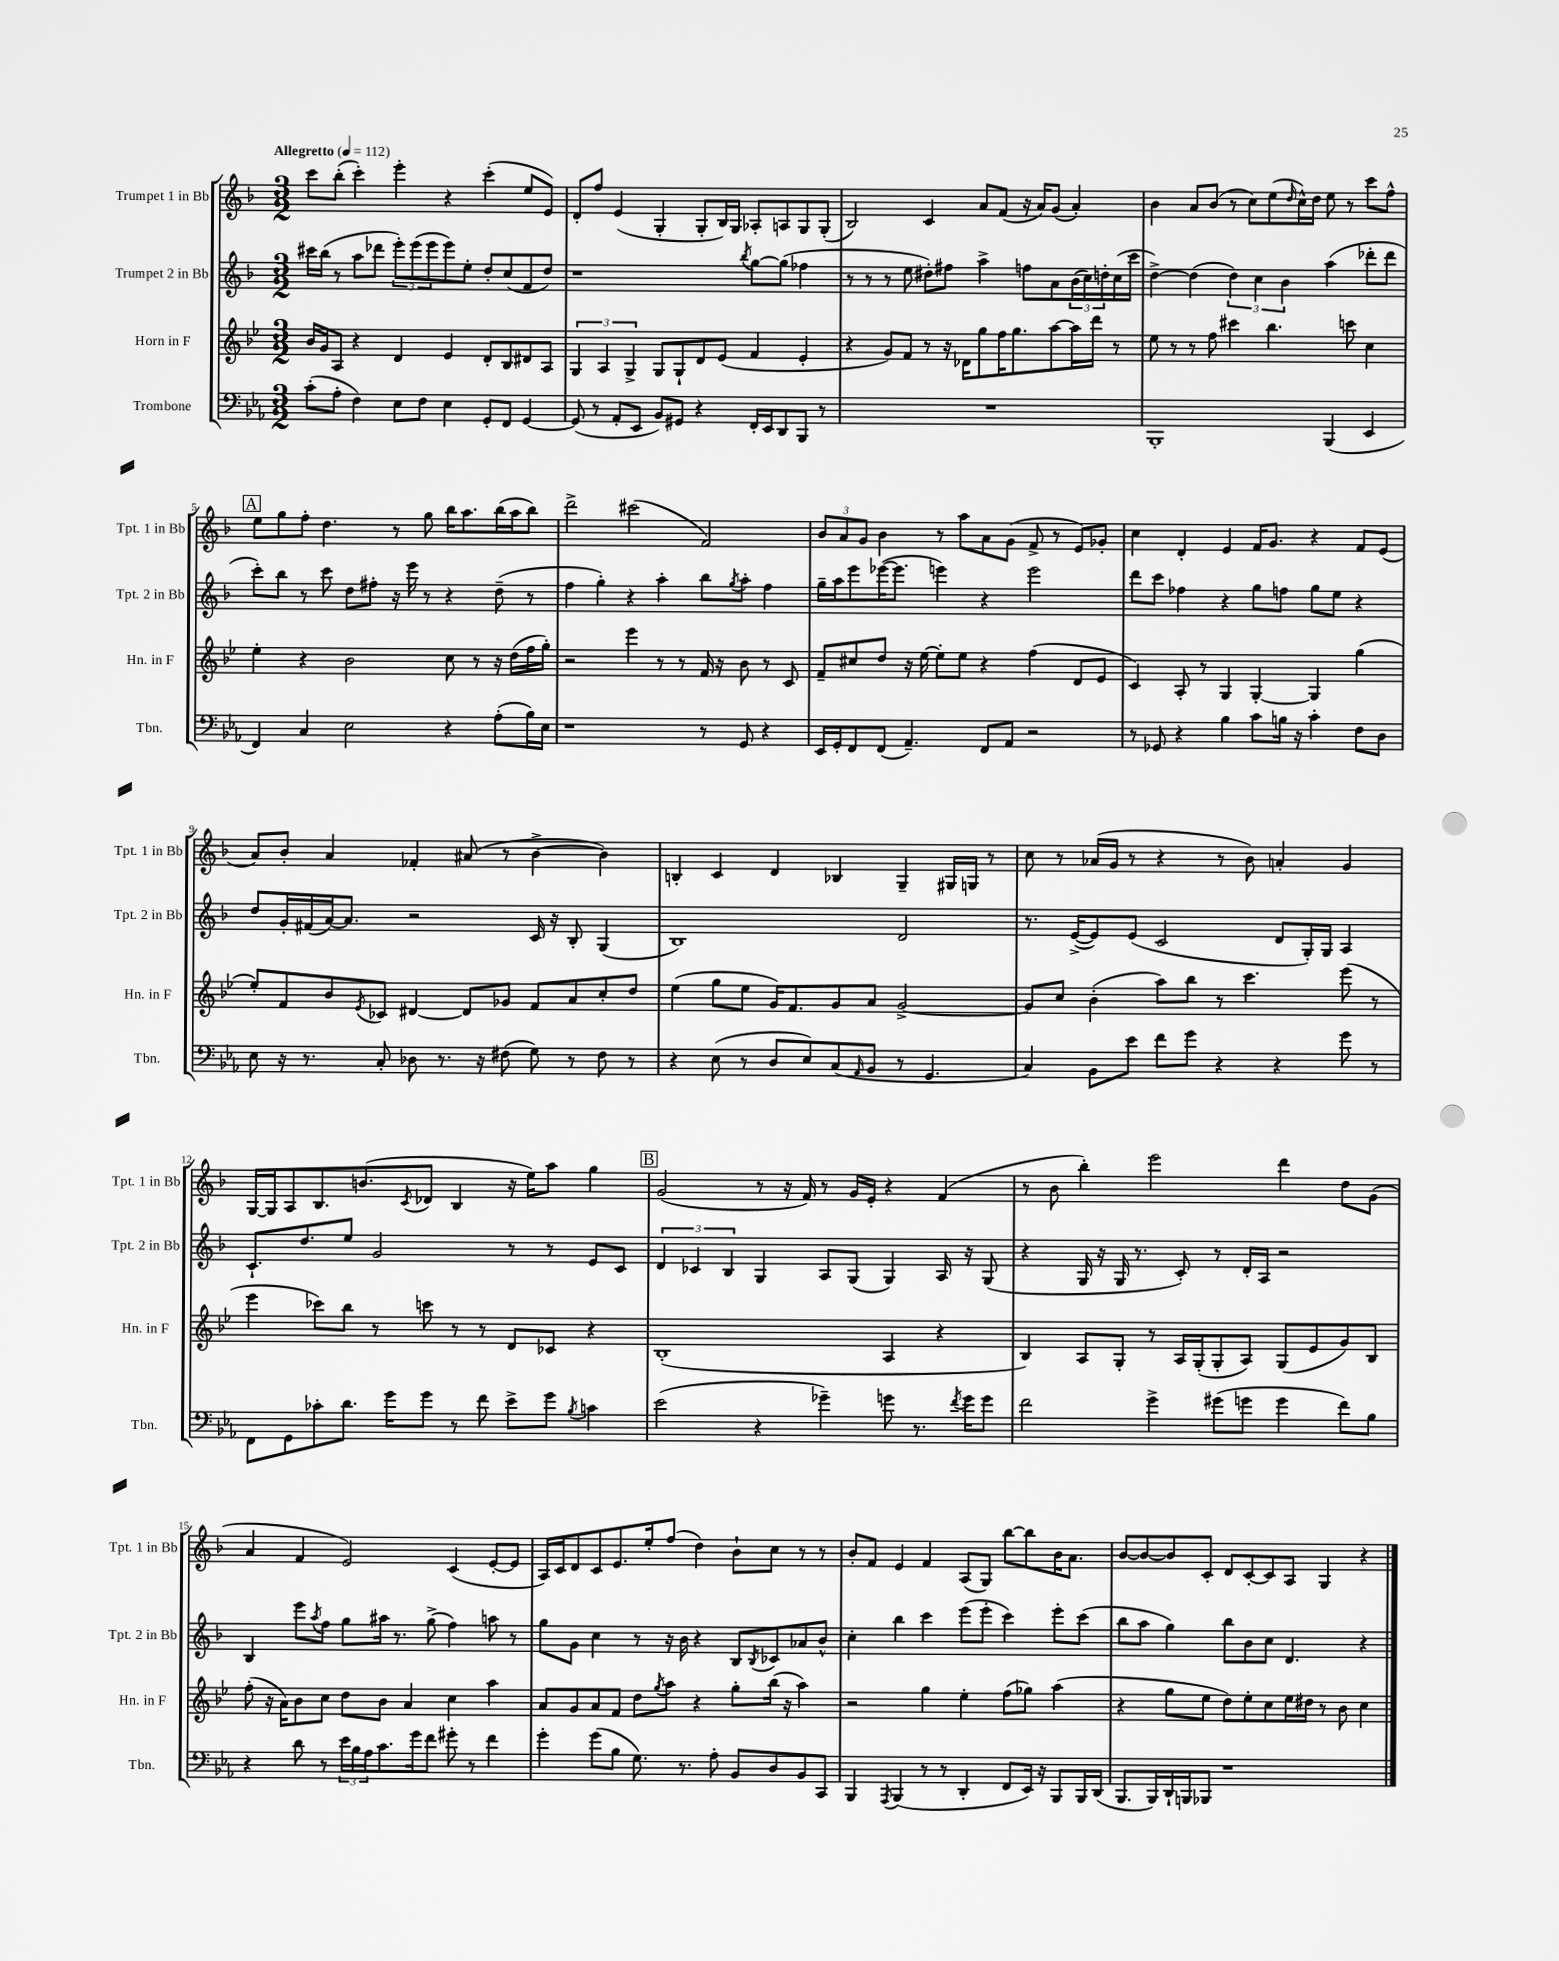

**kern	**kern	**kern	**kern
*part4	*part3	*part2	*part1
*staff4	*staff3	*staff2	*staff1
*I"Trombone	*I"Horn in F	*I"Trumpet 2 in Bb	*I"Trumpet 1 in Bb
*I'Tbn.	*I'Hn. in F	*I'Tpt. 2 in Bb	*I'Tpt. 1 in Bb
*clefF4	*clefG2	*clefG2	*clefG2
*k[b-e-a-]	*k[b-e-]	*k[b-]	*k[b-]
*M3/2	*M3/2	*M3/2	*M3/2
*MM112	*MM112	*MM112	*MM112
=1	=1	=1	=1
!	!	!	!LO:TX:a:B:t=Allegretto
(8c'\L	16b-/LL	16ccc#X\LL	8ccc\L
.	16g/J	(16bb-\JJ	.
8A-'\J	8A/J	8r	(8bb-'\J
4F\)	4r	8aa\L	4ccc'\)
.	.	8ddd-X\J	.
8E-\L	4d/	12eee'\L)	4eee'\
.	.	(12eee\	.
8F\J	.	.	.
.	.	12eee\	.
4E-\	4e-/	8eee\)	4r
.	.	8ee'\J	.
8GG'/L	8d'/L	8dd'/L	(4ccc'\
8FF/J	8B-/	(8cc/	.
[4GG/	8d#X/	8f/	8ee/L
.	8A/J	8dd/J)	8e/J)
=2	=2	=2	=2
(8GG/]	6G/	1r	8d'/L
8r	.	.	8ff/J
.	6A/	.	.
8AA-'/L	.	.	(4e/
.	6G^/	.	.
8EE-/J	.	.	.
8BB-/L)	8G/L	.	4G'/
8GG#X/J	8G`/	.	.
4r	8d/	.	8G'/L
.	(8e-/J	.	16B-/L)
.	.	.	16G/JJ
.	.	8qbb-/	.
16FF'/LL	4f/	[8gg\L	8A-X'/L
16EE-/J	.	.	.
8DD/	.	(8gg\J]	8An/
8BBB-/J	4e-'/	4ff-X\	8G/
8r	.	.	(8G'/J
=3	=3	=3	=3
1.r	4r	8r	2B-/)
.	.	8r	.
.	8g/L)	8r	.
.	8f/J	8ee\	.
.	8r	8dd#X'\L)	4c/
.	16r	8ff#X\J	.
.	16d-X\KL	.	.
.	8gg\	4aa^\	8a/L
.	16ff\K	.	(8f/J
.	8.gg\	.	.
.	.	8ffn\L	16r
.	.	.	16a/KL)
.	[8aa\	8a\	(8g/J
.	16aa\L]	(24b-\L	4a'/)
.	.	24cc\)	.
.	16ddd\JJ	.	.
.	.	24ddn'\	.
.	8r	(16cc\	.
.	.	16ccc\JJ	.
=4	=4	=4	=4
1BBB-'	8ee-\	[4dd^\)	4b-\
.	8r	.	.
.	8r	(4dd\]	8a/L
.	8ff\	.	(8b-/J
.	4ccc#X\	6dd\)	8r
.	.	.	8cc\L)
.	.	6cc\	.
.	4.bb-\	.	(8ee\
.	.	6b-\	.
.	.	.	16qqdd/
.	.	.	16cc^^\L)
.	.	.	16dd\JJ
(4BBB-/	.	(4aa\	8ee\
.	8cccn\	.	8r
4EE-/	4cc\	8ddd-X'\L	8ccc\L
.	.	8ddd-\J	8ff^^\J
!!LO:LB:g=z
!!LO:REH:place=s1:t=A
=5	=5	=5	=5
4FF/)	4ee-'\	8ccc'\L)	8ee\L
.	.	8bb-\J	8gg\
4C/	4r	8r	8ff'\J
.	.	8ccc\	4.dd\
2E-\	2b-\	8dd\L	.
.	.	8ff#X'\J	.
.	.	16r	8r
.	.	16eee\	.
.	.	8r	8gg\
4r	8cc\	4r	16bb-\KL
.	.	.	8.aa\
.	8r	.	.
(8A-'\L	16r	(8dd~\	(16bb-\L
.	(16dd\LL	.	16aa\J
16B-\L)	16ff\	8r	8bb-\J)
16E-\JJ	16gg'\JJ)	.	.
=6	=6	=6	=6
1r	2r	4ff\	2ddd^\
.	.	4gg'\)	.
.	4eee-\	4r	(2ccc#X\
.	8r	4aa'\	.
.	8r	.	.
8r	16f/	8bb-\L	2f/)
.	16r	.	.
.	.	8qgg/	.
8GG/	8b-\	8aa'\J	.
4r	8r	4ff\	.
.	8c/	.	.
=7	=7	=7	=7
16EE-/LL	8f~/L	16gg~\LL	12b-/L
16GG'/J	.	16aa\J	.
.	.	.	12a/
8FF/	8cc#X/	8eee\	.
.	.	.	12g/J
(8FF/J	8dd/J	([16eee-X\K	4b-\
.	.	8.eee-\J]	.
4.AA-~/)	16r	.	.
.	[16ee-\	.	.
.	8ee-'\L]	4eeen\)	8r
.	8ee-\J	.	8aa\L
8FF/L	4r	4r	8a\
8AA-/J	.	.	(8g\J
2r	(4ff\	2eee\	8f^/
.	.	.	8r
.	8d/L	.	8e/L)
.	8e-/J	.	8g-X'/J
=8	=8	=8	=8
8r	4c/)	8ddd\L	4cc\
8GG-X/	.	8ccc\J	.
4r	8A'/	4ff-X\	4d'/
.	8r	.	.
4B-\	4G/	4r	4e/
8c\L	[4G'/	8gg\L	16f/KL
.	.	.	8.g/J
16Bn\Jk	.	8ffn\J	.
16r	.	.	.
4c'\	4G/]	8gg\L	4r
.	.	8ee\J	.
8F\L	(4gg\	4r	8f/L
8D\J	.	.	(8e/J
!!LO:LB:g=z
=9	=9	=9	=9
8E-\	8ee-'/L)	8dd/L	8a/L)
16r	8f/	16g'/L	8b-'/J
8.r	.	(16f#X/	.
.	8b-/	[16a/J)	4a/
.	.	8.a/J]	.
.	8qe-/	.	.
8C'/	8c-X/J	.	.
8D-X\	[4d#X/	2r	4f-X'/
8.r	.	.	.
.	8d#/L]	.	(8a#X/
16r	.	.	.
(8F#X\	8g-X/J	.	8r
8G\)	8f/L	16c/	[4b-^\
.	.	16r	.
8r	8a/	8B-'/	.
8F#\	8cc'/	(4G/	4b-\])
8r	8dd/J	.	.
=10	=10	=10	=10
4r	(4ee-\	1B-)	4Bn'/
(8E-\	8gg\L	.	4c/
8r	8ee-\J	.	.
8D/L	16g/KL)	.	4d/
.	8.f/	.	.
8E-/)	.	.	.
(8C/	8g/	.	4B-X/
16qqAA-/	.	.	.
8BB-/J	8a/J	.	.
8r	[2g^/	2d/	4G~/
4.GG/	.	.	.
.	.	.	16G#X/LL
.	.	.	16Gn/JJ
.	.	.	8r
=11	=11	=11	=11
4C/)	8g/L]	8.r	8cc\
.	8cc/J	.	8r
.	.	([16e^/KL	.
8BB-\L	(4b-'\	8e/])	(16a-X/LL
.	.	.	16g/JJ
8e-\J	.	(8e/J	8r
8f\L	8aa\L)	2c/	4r
8g\J	8bb-\J	.	.
4r	8r	.	8r
.	4.ccc\	.	8b-\)
4r	.	8d/L	4an'/
.	.	16G'/L)	.
.	.	16G/JJ	.
8g\	(8eee-\	4A/	4g/
8r	8r	.	.
!!LO:LB:g=z
=12	=12	=12	=12
8FF\L	4eee-\	8.c`/L	[16G/LL
.	.	.	16G/J]
8GG\	.	.	8A/
.	.	8.dd/	.
8c-X'\	8ccc-X\L)	.	8.B-/
8.d\J	8bb-\J	8ee/J	.
.	.	.	(8.bn/
.	8r	2g/	.
16g\KL	.	.	.
.	.	.	8qc/
8g\J	8cccn\	.	8d-X/J
8r	8r	.	4B-/
8f\	8r	.	.
8e-^\L	8d/L	8r	16r
.	.	.	16ee\KL)
8g\J	8c-X/J	8r	8aa\J
8qB-/	.	.	.
4cn\	4r	8e/L	4gg\
.	.	8c/J	.
!!LO:REH:place=s1:t=B
=13	=13	=13	=13
(2e-\	(1B-'	6d/	(2g/
.	.	6c-X/	.
.	.	6B-/	.
4r	.	4G/	8r
.	.	.	16r
.	.	.	16f/)
4g-X~\)	.	8A/L	8r
.	.	(8G/J	16g/LL
.	.	.	16e'/JJ
8gn\	4A/	4G/)	4r
8.r	.	.	.
.	4r	16A/	(4f/
8qf/	.	.	.
16g\KL	.	16r	.
8g\J	.	(8G/	.
=14	=14	=14	=14
2f\	4B-/)	4r	8r
.	.	.	8b-\
.	8A/L	16G/	4bb-'\)
.	.	16r	.
.	8G'/J	16G/	.
.	.	8.r	.
4g^\	8r	.	2eee\
.	16A/LL	8c'/)	.
.	(16G'/J	.	.
(8g#X\L	8G'/	8r	.
8gn\J	8A/J)	16d'/LL	.
.	.	16A/JJ	.
4g\	(8G/L	2r	4ddd\
.	8e-/	.	.
8f\L)	8g/)	.	8dd\L
8B-\J	8B-/J	.	(8g\J
!!LO:LB:g=z
=15	=15	=15	=15
4r	(8ff'\	4B-/	4a/
.	16r	.	.
.	16a\KL)	.	.
8d\	8b-\	8eee\L	4f/
.	.	8qaa/	.
8r	8cc\J	8ff\J	.
24e-\LL	8dd\L	8gg\L	2e/)
24B-\	.	.	.
24A-\J	.	.	.
8.c\	8b-\J	16aa#X\Jk	.
.	.	8.r	.
.	4a/	.	.
16g\k	.	.	.
8f\J	.	(8gg^\	.
8g#X'\	4cc\	4ff\)	(4c/
8r	.	.	.
4f\	4aa\	8aan\	[8e'/L
.	.	8r	8e/J]
=16	=16	=16	=16
4g'\	8a/L	8gg\L	16A/LL)
.	.	.	16c/J
.	8g/	8g\J	8d/
(8g\L	8a/	4cc\	8c/
8B-\J	8f/J	.	8.e/
8.G\)	8dd\L	8r	.
.	.	.	16ee'/k
.	8qgg/	.	.
.	8aa\J	16r	(8ff/J
8.r	.	16b-\	.
.	4r	4r	4dd\)
8A-'\	.	.	.
8BB-/L	8gg'\L	8B-/L	8b-`\L
.	.	8qB-/	.
8D/	(16bb-\Jk	8c-X/	8cc\J
.	16r	.	.
8BB-/	4aa\)	8a-X/	8r
8CC/J	.	8b-^^/J	8r
=17	=17	=17	=17
4BBB-/	2r	4cc'\	8b-'/L
.	.	.	8f/J
8qAAA-/	.	.	.
(4BBB-/	.	4bb-\	4e/
8r	4gg\	4ccc\	4f/
8r	.	.	.
4DD'/	4ee-'\	(8eee\L	(8A/L
.	.	8eee'\J	8G/J)
8FF/L	(8ff\L	4ccc\)	[8bb-\L
16EE-/Jk)	8gg-X\J)	.	8bb-\]
16r	.	.	.
8BBB-/L	(4aa\	8eee'\L	16b-\K
.	.	.	8.a\J
16BBB-/L	.	(8ccc\J	.
(16DD/JJ	.	.	.
=18	=18	=18	=18
8.BBB-/L	4r	8bb-\L	[8b-/L
.	.	8aa\J	8b-/_
16BBB-/L)	.	.	.
16DD`/	8gg\L	4gg\)	8b-/]
16BBBn/J	.	.	.
8BBB-X/J	8ee-\J	.	8c'/J
1r	8dd\L)	8bb-\L	8d/L
.	8ee-'\	8b-\	[8c'/
.	8cc\	8cc\J	8c/]
.	16ee-\L	4.d/	8A/J
.	16dd#X\JJ	.	.
.	8r	.	4G/
.	8b-\	.	.
.	4cc\	4r	4r
==	==	==	==
*-	*-	*-	*-
